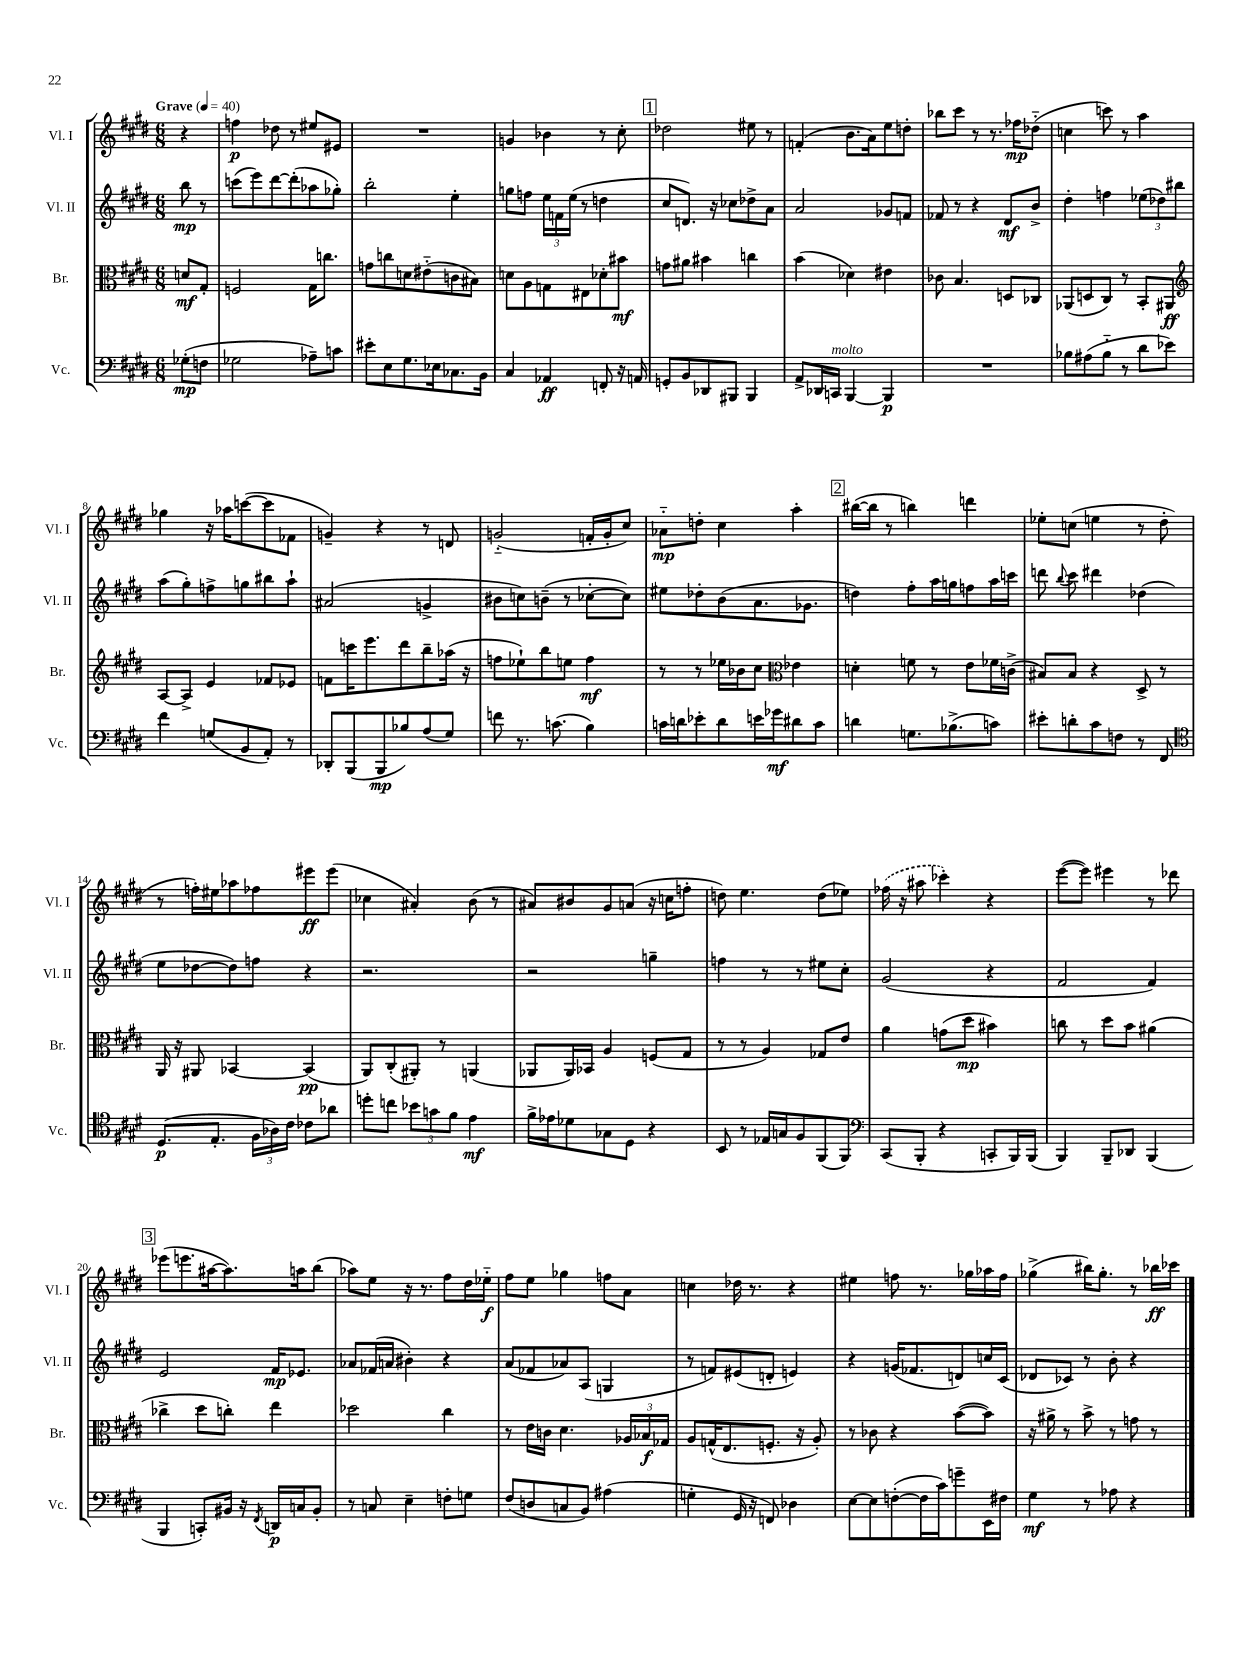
<<
\new StaffGroup <<
\new Staff = "s0" \with { instrumentName = "Vl. I" shortInstrumentName = "Vl. I" } {
    \clef treble \key e \major \numericTimeSignature \time 6/8 \partial 4 \tempo "Grave" 4 = 40
    \autoBeamOff r4 |
    f''4\p des''8 r8 eis''8[ eis'8] |
    R2. |
    g'4 bes'4 r8 cis''8-. |
    \mark \markup { \box "1" } des''2 eis''8 r8 |
    f'4-.( b'8.[ a'16) e''8 d''8]-. |
    bes''8[ cis'''8] r8 r8. fes''16[\mp des''8]-_( |
    c''4 c'''8) r8 a''4 |
    ges''4 r16 aes''16[ c'''8~( c'''8 fes'8] |
    g'4--) r4 r8 d'8 |
    g'2-_( f'16[-. g'16-. cis''8]) |
    aes'8[-_\mp d''8]-. cis''4 a''4-. |
    \mark \markup { \box "2" } bis''16[~( bis''16] r8 b''4) d'''4 |
    ees''8[-. c''8]( e''4 r8 dis''8-. |
    r8 f''16[-.) eis''16 aes''8 fes''8 eis'''8\ff eis'''8]( |
    ces''4 ais'4-.) b'8( r8 |
    ais'8[) bis'8 gis'8 a'8]( r16 c''16[ f''8]-. |
    d''8) e''4. d''8[( ees''8]) |
    \once \slurDashed fes''16( r16 ais''8 ces'''4-.) r4 |
    e'''8[~( e'''8]) eis'''4 r8 des'''8 |
    \mark \markup { \box "3" } ees'''8[( e'''8. ais''16~ ais''8.) a''16 b''8]( |
    aes''8[) e''8] r16 r8. fis''8[ dis''16 ees''16]-_\f |
    fis''8[ e''8] ges''4 f''8[ a'8] |
    c''4 des''16 r8. r4 |
    eis''4 f''8 r8. ges''16[ aes''16 f''16] |
    ges''4->( bis''16[) ges''8.]-. r8 bes''16[\ff ces'''16] \bar "|." |
}
\new Staff = "s1" \with { instrumentName = "Vl. II" shortInstrumentName = "Vl. II" } {
    \clef treble \key e \major \numericTimeSignature \time 6/8 \partial 4
    \autoBeamOff b''8\mp r8 |
    c'''8[( e'''8) dis'''8~ dis'''8-.( aes''8 ges''8]-.) |
    b''2-. e''4-. |
    g''8[ f''8] \tuplet 3/2 { e''16[ f'16 e''16]( } r8 d''4 |
    \mark \markup { \box "1" } cis''8[ d'8.]) r16 ces''8[ des''8-> a'8] |
    a'2 ges'8[ f'8] |
    fes'8 r8 r4 dis'8[\mf b'8]-> |
    dis''4-. f''4 \tuplet 3/2 { ees''8[( des''8) bis''8] } |
    a''8[( gis''8-.) f''8-> g''8 bis''8 a''8]-! |
    ais'2( g'4-> |
    bis'8[ c''8) b'8]--( r8 ces''8[~-. ces''8]) |
    eis''8[ des''8-. b'8( a'8. ges'8.] |
    \mark \markup { \box "2" } d''4) fis''8[-. a''16 g''16 f''8 a''16 c'''16] |
    d'''8 \appoggiatura { b''8 } cis'''8 dis'''4 des''4( |
    e''8[ des''8~ des''8) f''8] r4 |
    r2. |
    r2 g''4-- |
    f''4 r8 r8 eis''8[ cis''8]-. |
    gis'2( r4 |
    fis'2 fis'4) |
    \mark \markup { \box "3" } e'2 fis'16[\mp ees'8.] |
    aes'8[ fes'16( a'16] bis'4-.) r4 |
    a'8[( fes'8 aes'8) a8]( g4 |
    r8 f'8[) eis'8( d'8]-. e'4) |
    r4 g'16[( fes'8. d'8) c''16 cis'16]( |
    des'8[ ces'8]) r8 b'8-. r4 \bar "|." |
}
\new Staff = "s2" \with { instrumentName = "Br." shortInstrumentName = "Br." } {
    \clef alto \key e \major \numericTimeSignature \time 6/8 \partial 4
    \autoBeamOff d'8[\mf gis8]-. |
    f2 gis16[ c''8.] |
    g'8[ c''8 d'8 eis'8-_( c'8 bis8]) |
    d'8[ a8 g8 eis8 des'8-. bis'8]\mf |
    \mark \markup { \box "1" } g'8[ ais'8] bis'4 c''4 |
    b'4( des'4) eis'4 |
    ces'8 b4. d8[ ces8] |
    aes,8[( d8 cis8]) r8 b,8[-. ais,8]\ff |
    \clef treble a8[~ a8]-> e'4 fes'8[ ees'8] |
    f'8[ c'''16 e'''8. dis'''8 b''8-- aes''16]( r16 |
    f''8[ ees''8-!) b''8 e''8] f''4\mf |
    r8 r8 ees''16[ bes'16 cis''8] \clef alto ees'4 |
    \mark \markup { \box "2" } d'4-. f'8 r8 e'8[ fes'16 c'16]->( |
    bis8[) bis8] r4 dis8-> r8 |
    a,16 r16 ais,8 bes,4~ bes,4\pp( |
    a,8[) cis8-.( ais,8]-.) r8 a,4( |
    aes,8[ aes,16) bes,16] a4 f8[( gis8] |
    r8 r8 a4) ges8[ e'8] |
    a'4 g'8[( dis''8]\mp bis'4) |
    c''8 r8 dis''8[ b'8] ais'4( |
    \mark \markup { \box "3" } ces''4-> dis''8[ c''8]-.) e''4 |
    des''2 cis''4 |
    r8 e'16[ c'16] dis'4. \tuplet 3/2 { aes16[ bes16\f ges16] } |
    a8[ g16-^( e8. f8.]-. r16 a8-.) |
    r8 ces'8 r4 b'8[~( b'8]) |
    r16 ais'16-> r8 b'8-> r8 g'8 r8 \bar "|." |
}
\new Staff = "s3" \with { instrumentName = "Vc." shortInstrumentName = "Vc." } {
    \clef bass \key e \major \numericTimeSignature \time 6/8 \partial 4
    \autoBeamOff ges8[-.\mp( f8] |
    ges2 aes8[--) c'8] |
    eis'8[-. e8 gis8. ees16 ces8. b,16] |
    cis4 aes,4\ff f,8-. r16 a,16 |
    \mark \markup { \box "1" } g,8[-. b,8 des,8 bis,,8] bis,,4 |
    a,8[-> des,16 c,16]^\markup { \italic "molto" } b,,4~ b,,4\p |
    R2. |
    bes8[ ais8( bes8]-_ r8 dis'8[ ees'8]) |
    fis'4 g8[( b,8 a,8]-.) r8 |
    des,8[-. b,,8( b,,8\mp bes8) a8( gis8]) |
    f'8 r8. c'8.( b4) |
    c'16[ d'16 ees'8-. d'8 e'16 ges'16\mf dis'8 c'8] |
    \mark \markup { \box "2" } d'4 g8.[ bes8.->( c'8]) |
    eis'8[-. d'8-. cis'8 f8] r8 fis,8 |
    \clef tenor dis8.[\p( e8.]-. \tuplet 3/2 { fis16[ aes16) cis'16] } ces'8[ aes'8] |
    d''8[-. c''8] \tuplet 3/2 { bes'8[ g'8 fis'8] } e'4\mf |
    fis'16[-> ees'16 des'8 ges8 dis8] r4 |
    b,8 r8 ees16[ g16 fis8 fis,8( fis,8]) |
    \clef bass cis,8[( b,,8]-. r4 c,8[-. b,,16) b,,16]( |
    b,,4) b,,8[-- des,8] b,,4( |
    \mark \markup { \box "3" } b,,4 c,8[-.) bis,16] r16 \acciaccatura { fis,8 } d,16[\p c16 bis,8]-. |
    r8 c8 e4-- f8[-. g8] |
    fis8[( d8 c8 b,8]) ais4( |
    g4-. gis,16 r16 f,8) des4 |
    e8[~ e8 f8~-.( f16 cis'16) g'8-- e,16 fis16] |
    gis4\mf r8 aes8 r4 \bar "|." |
}
>>
>>
